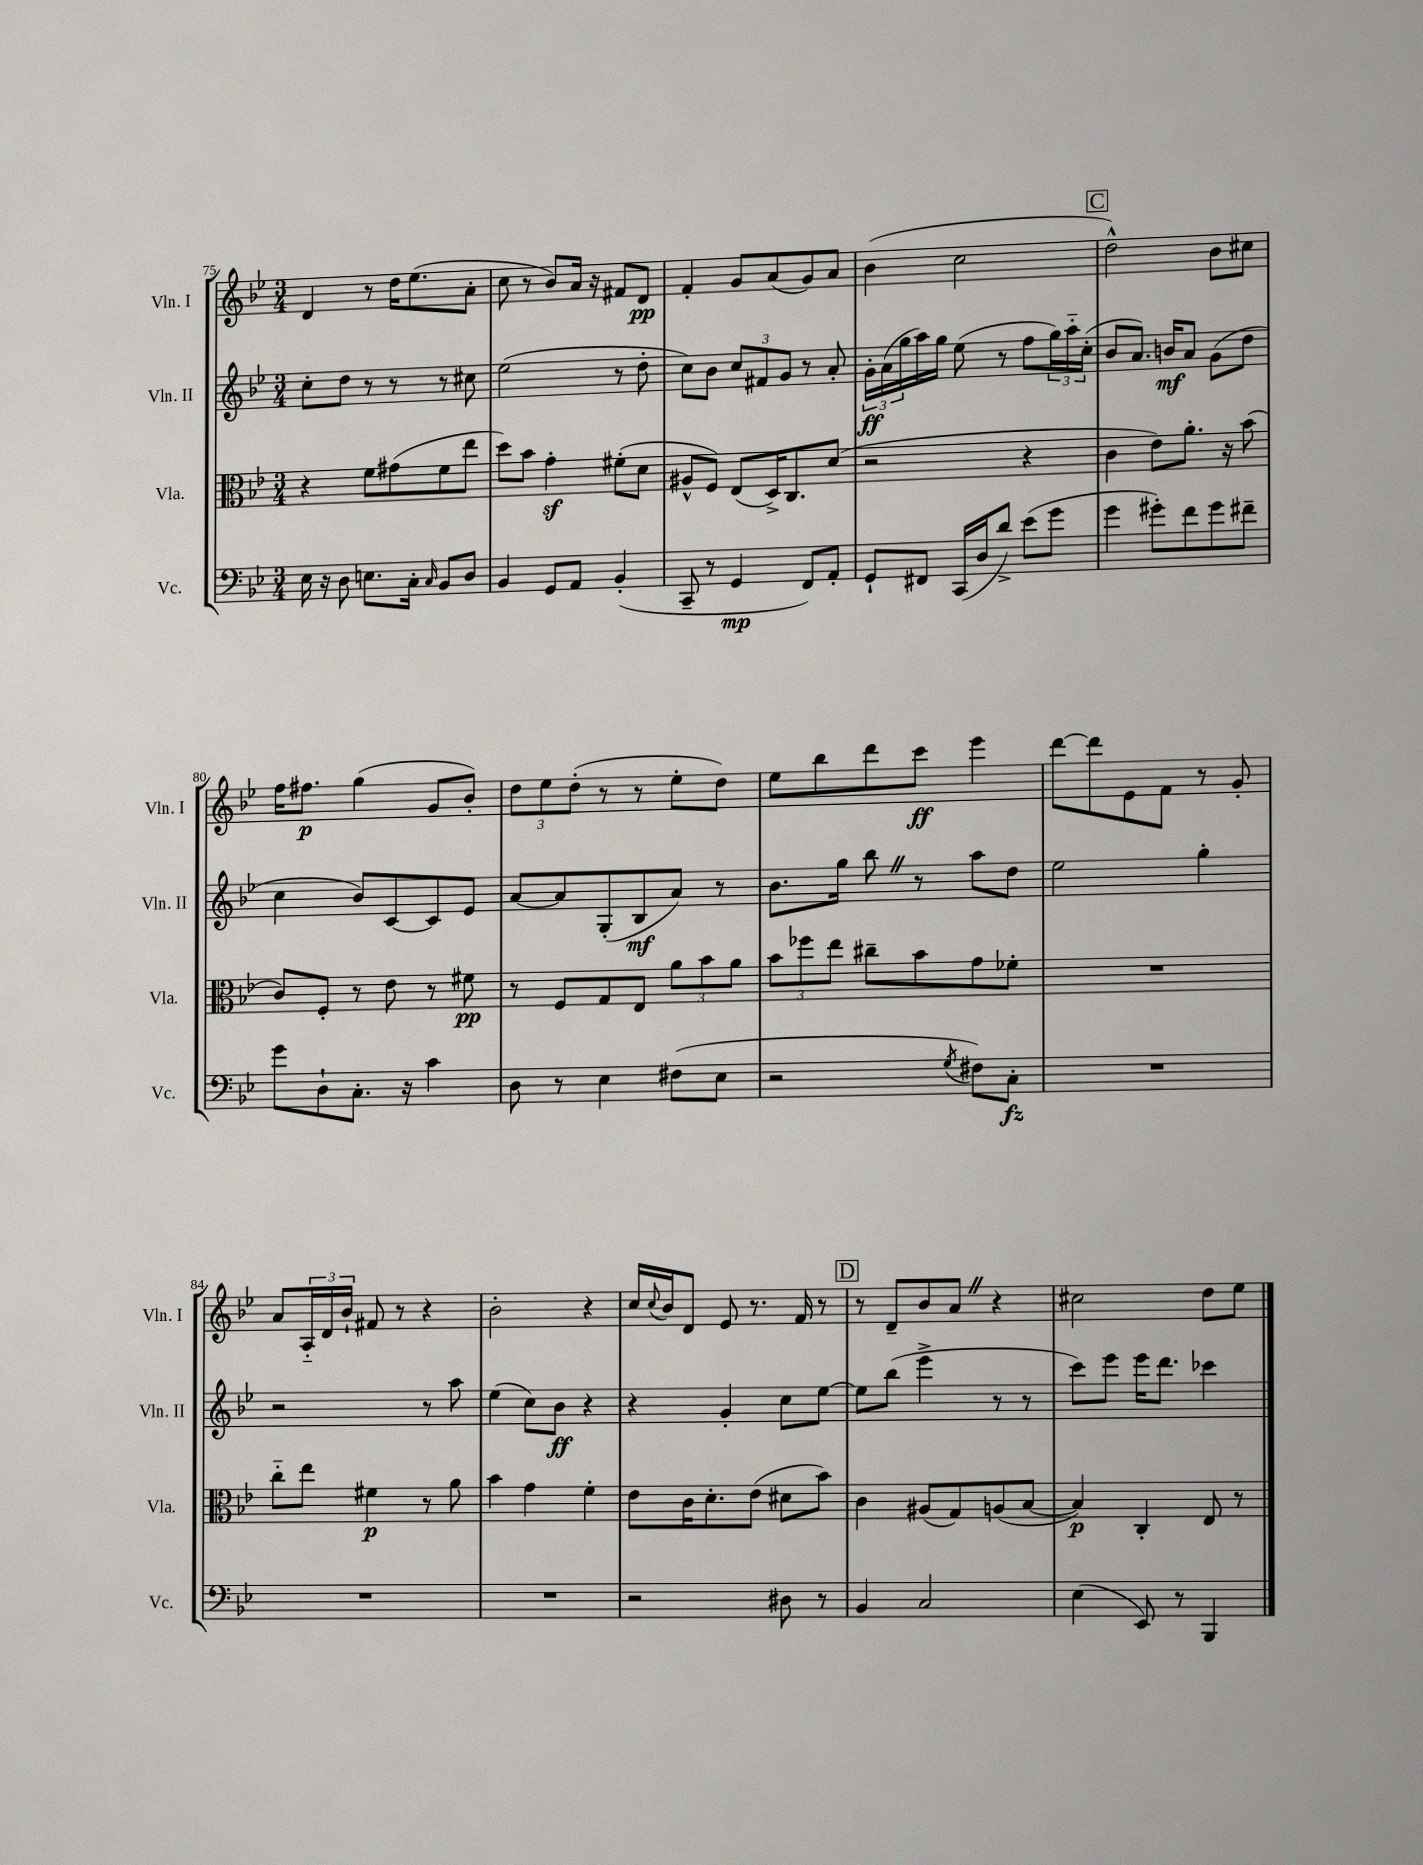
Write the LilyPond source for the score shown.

<<
\new StaffGroup <<
\new Staff = "s0" \with { instrumentName = "Vln. I" shortInstrumentName = "Vln. I" } {
    \clef treble \key bes \major \numericTimeSignature \time 3/4
    d'4 r8 d''16 ees''8.( a'8-. |
    c''8 r8 bes'8) a'16 r16 fis'8 d'8\pp |
    f'4-. g'8 a'8( g'8) a'8 |
    bes'4( c''2 |
    \mark \markup { \box "C" } d''2-^) bes'8 cis''8 |
    f''16 fis''8.\p g''4( g'8 bes'8-.) |
    \tuplet 3/2 { d''8 ees''8 d''8-.( } r8 r8 ees''8-. d''8) |
    ees''8 bes''8 d'''8 c'''8\ff ees'''4 |
    d'''8~ d'''8 ees'8 f'8 r8 g'8-. |
    a'8 \tuplet 3/2 { a16-_ d'16 bes'16-! } fis'8 r8 r4 |
    bes'2-. r4 |
    c''16 \appoggiatura { c''8 } bes'16 d'8 ees'8 r8. f'16 r8 |
    \mark \markup { \box "D" } r8 d'8-- bes'8 a'8 \once \override BreathingSign.text = \markup { \musicglyph "scripts.caesura.straight" } \breathe r4 |
    cis''2 d''8 ees''8 \bar "|." |
}
\new Staff = "s1" \with { instrumentName = "Vln. II" shortInstrumentName = "Vln. II" } {
    \clef treble \key bes \major \numericTimeSignature \time 3/4
    c''8-. d''8 r8 r8 r8 cis''8 |
    ees''2( r8 d''8-. |
    c''8) bes'8 \tuplet 3/2 { c''8 fis'8 g'8 } r8 a'8-. |
    \tuplet 3/2 { g'16-.\ff a'16( g''16 } a''16) g''16 ees''8( r8 f''8 \tuplet 3/2 { g''16) a''16-_ c''16-.( } |
    \mark \markup { \box "C" } bes'8 a'8.) b'16\mf a'8 g'8( d''8 |
    c''4 bes'8) c'8~ c'8 ees'8 |
    a'8~ a'8 g8-.( bes8\mf a'8) r8 |
    bes'8. g''16 bes''8 \once \override BreathingSign.text = \markup { \musicglyph "scripts.caesura.straight" } \breathe r8 a''8 d''8 |
    ees''2 g''4-. |
    r2 r8 a''8 |
    ees''4( c''8) bes'8\ff r4 |
    r4 g'4-. c''8 ees''8~ |
    \mark \markup { \box "D" } ees''8 bes''8( ees'''4-> r8 r8 |
    c'''8) ees'''8 ees'''16 d'''8. ces'''4 \bar "|." |
}
\new Staff = "s2" \with { instrumentName = "Vla." shortInstrumentName = "Vla." } {
    \clef alto \key bes \major \numericTimeSignature \time 3/4
    r4 f'8 gis'8( f'8 ees''8 |
    d''8) bes'8 g'4-.\sf fis'8-.( d'8 |
    ais8-^ f8) ees8( d16->) c8. d'8( |
    r2 r4 |
    \mark \markup { \box "C" } c'4 ees'8) a'8.-. r16 bes'8( |
    c'8) f8-. r8 ees'8 r8 fis'8\pp |
    r8 f8 g8 ees8 \tuplet 3/2 { a'8 bes'8 a'8 } |
    \tuplet 3/2 { bes'8 fes''8 ees''8 } cis''8-- bes'8 g'8 fes'8-. |
    R2. |
    c''8-_ ees''8 fis'4\p r8 a'8 |
    bes'4 g'4 f'4-. |
    ees'8 c'16 d'8.-. ees'8( dis'8 bes'8) |
    \mark \markup { \box "D" } c'4 ais8( g8) a8( bes8~ |
    bes4\p) c4-. ees8 r8 \bar "|." |
}
\new Staff = "s3" \with { instrumentName = "Vc." shortInstrumentName = "Vc." } {
    \clef bass \key bes \major \numericTimeSignature \time 3/4
    ees16 r16 d8 e8. c16-. \grace { c16 } bes,8 d8 |
    bes,4 g,8 a,8 bes,4-.( |
    c,8-- r8 g,4\mp f,8) a,8-. |
    g,8-! fis,8 c,16( d16 d'8->) ees'8( g'8 |
    \mark \markup { \box "C" } g'4 gis'8-.) f'8 gis'8 fis'8-- |
    g'8 d8-! c8.-. r16 c'4 |
    d8 r8 ees4 fis8( ees8 |
    r2 \acciaccatura { g8 } fis8) c8-.\fz |
    R2. |
    R2. |
    R2. |
    r2 dis8 r8 |
    \mark \markup { \box "D" } bes,4 c2 |
    ees4( ees,8) r8 bes,,4 \bar "|." |
}
>>
>>
\layout { \context { \Score currentBarNumber = #75 } }
